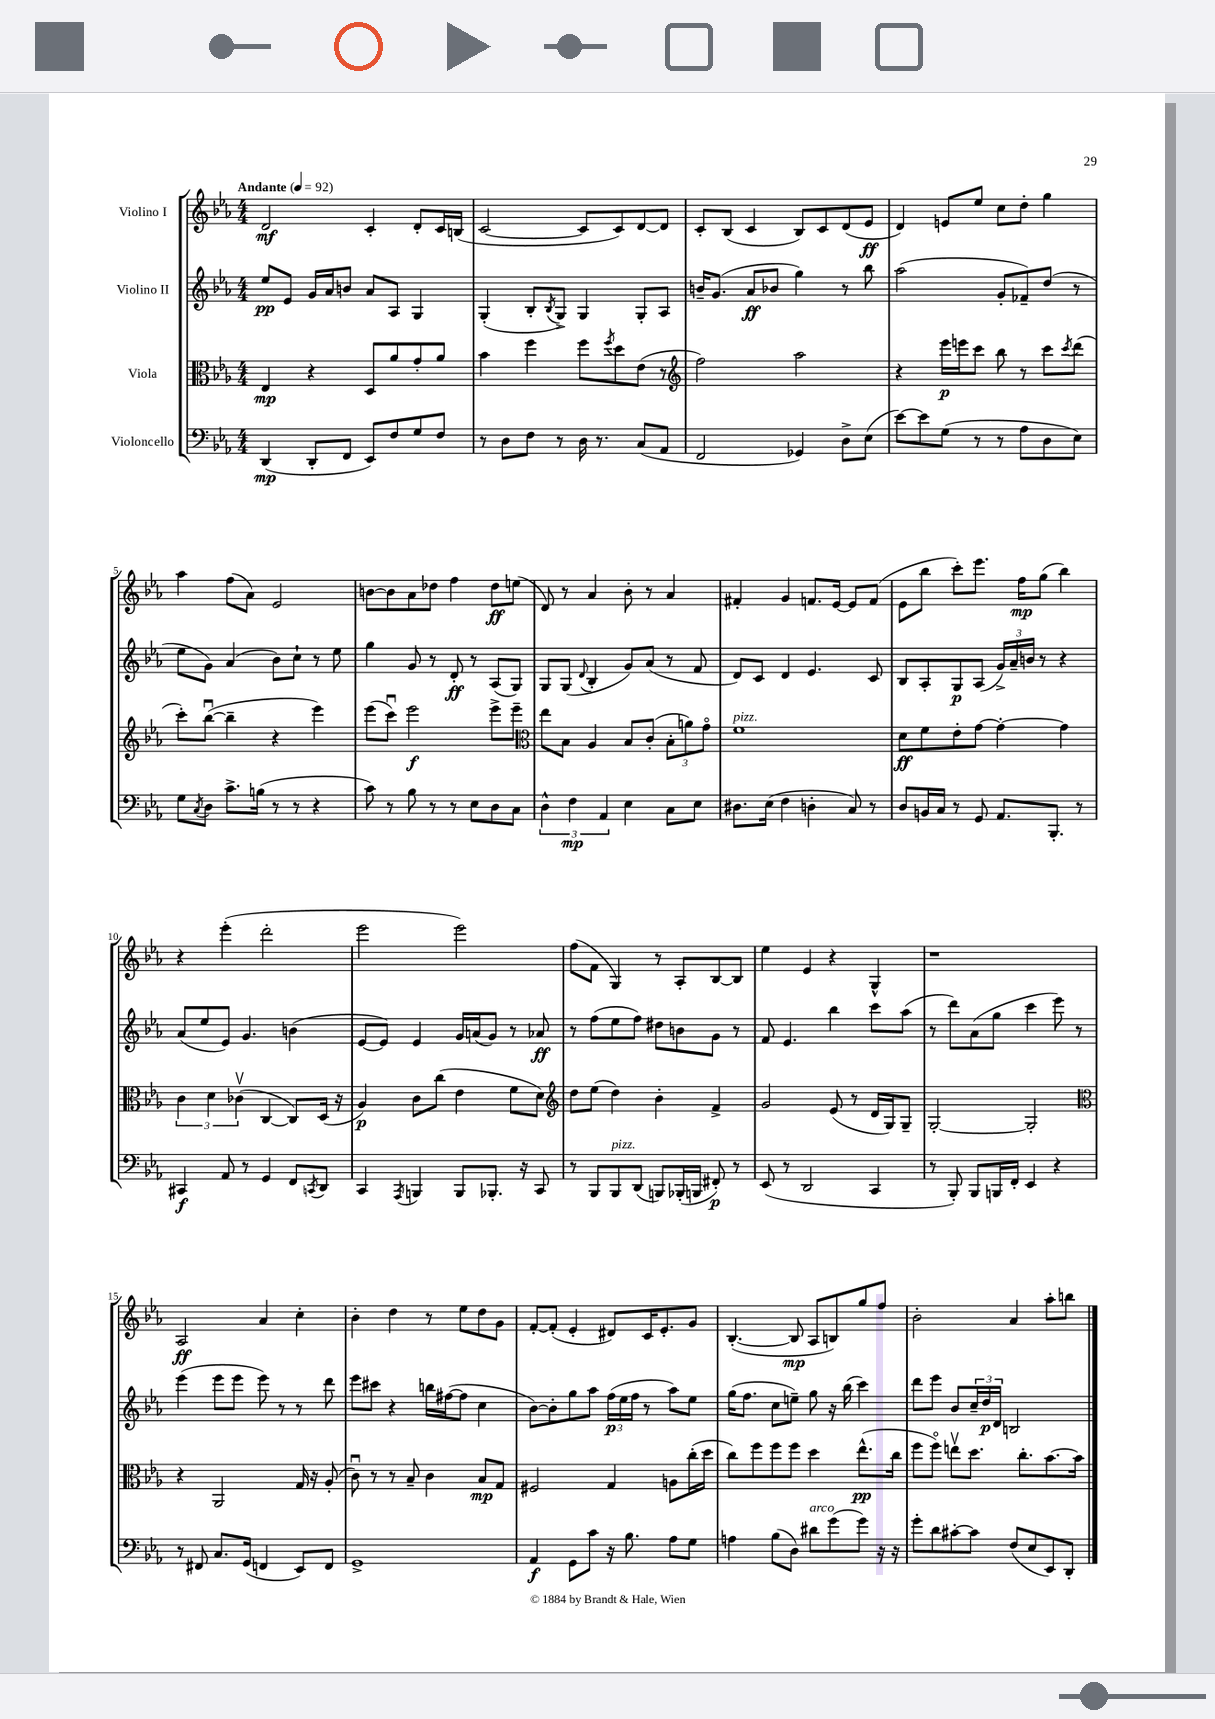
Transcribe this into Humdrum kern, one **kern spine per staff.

**kern	**kern	**kern	**kern
*staff4	*staff3	*staff2	*staff1
*clefF4	*clefC3	*clefG2	*clefG2
*k[b-e-a-]	*k[b-e-a-]	*k[b-e-a-]	*k[b-e-a-]
*M4/4	*M4/4	*M4/4	*M4/4
*MM92	*MM92	*MM92	*MM92
(4DD/	4E-/	8ee-/L	2d/
.	.	8e-/J	.
8DD'/L	4r	16g/LL	.
.	.	16a-/J	.
8FF/J	.	8b/J	.
8EE-/L)	8D/L	8a-/L	4c'/
8F/	8a-/	8A-/J	.
8G/	8g'/	4G/	8d'/L
8F/J	8a-/J	.	16c/L
.	.	.	(16B/JJ
=	=	=	=
8r	4b-\	(4G'/	[2c/
8D\L	.	.	.
8F\J	4ff\	8B-'/L	.
.	.	8qB-/	.
8r	.	8G^/J)	.
16D\	8ff\L	4G/	8c/]L
8.r	.	.	.
.	8qff/	.	.
.	8dd\	.	8c/)
(8C/L	(8e-\J	8G'/L	[8d/
8AA-/J	8r	8A-/J	8d/]J
=	=	=	=
*	*clefG2	*	*
2FF/	2ff\)	16b~/LK	8c'/L
.	.	(8.g/J	.
.	.	.	(8B-/J
.	.	8a-/L	4c/
.	.	8b-/J	.
4GG-/)	2aa-\	4gg\)	8B-/L)
.	.	.	8c/
8D^\L	.	8r	(8d/
(8E-\J	.	8bb-\	8e-/J
=	=	=	=
[8e-\L)	4r	(2aa-\	4d/)
8e-\]	.	.	.
(8G\J	16eee-\LL	.	8e/L
.	16eee\J	.	.
8r	8ccc\J	.	8ee-/J
8r	8bb-\	8g'/L	8cc\L
8A-\L	8r	8f-~/)	8dd'\J
8D\	8ccc\L	(8dd/J	4gg\
.	8qccc/	.	.
8E-\J)	(8ddd\J	8r	.
=	=	=	=
8G\L	8ccc'\L)	8ee-\L	4aa-\
8qC/	.	.	.
8D\J	([8bb-u\J	8g\J)	.
8.c^\L	4bb-~\]	(4a-/	(8ff\L
.	.	.	8a-\J)
(16B\Jk	.	.	.
8r	4r	8b-\L)	2e-/
8r	.	8cc`\J	.
4r	4eee-\)	8r	.
.	.	8ee-\	.
=	=	=	=
8c\)	(8eee-\L	4gg\	[8b\L
8r	8cccu\J)	.	8b\]
8B-\	2eee-\	8g/	8a-\
8r	.	8r	8dd-\J
8r	.	8d'/	4ff\
8E-\L	.	8r	.
8D\	8eee-^\L	(8A-/L	8dd-\L
8C\J	8eee-~\J	8G/J)	(8ee\J
=	=	=	=
*	*clefC3	*	*
6D^^\	8ee-\L	8G/L	8d/)
.	8B-\J	(8G/J	8r
6F\	.	.	.
.	.	8qqd/	.
.	4A-/	4B-'/	4a-/
6AA-/	.	.	.
4E-\	8B-/L	8g/L)	8b-'\
.	(8c'/J	(8a-/J	8r
8C\L	12B-'\L	8r	4a-/
.	12a\)	.	.
8E-\J	.	8f/	.
.	12go\J	.	.
=	=	=	=
8.D#\L	1f	8d/L)	4f#'/
.	.	8c/J	.
(16E-\Jk	.	.	.
4F\	.	4d/	4g/
4D'\	.	4.e-/	8.f/L
.	.	.	[16e-/Jk
8C/)	.	.	8e-/]L
8r	.	8c/	(8f/J
=	=	=	=
8D/L	8d\L	8B-/L	8e-\L
16BB/L	8f\	8A-'/	8bb-\J
16C/JJ	.	.	.
8r	8e-'\	8G/	8ccc'\L)
8GG/	[8g\J	(8A-/J	8.eee-\J
8.AA-/L	4g'\_	24g^/LL)	.
.	.	24a-~/	.
.	.	.	16ff\LK
.	.	24b/JJ	.
.	.	8r	(8gg\J
8.BBB-'/J	.	.	.
.	4g\]	4r	4bb-\)
8r	.	.	.
=	=	=	=
4CC#/	6c\	(8a-/L	4r
.	.	8ee-/	.
.	6d\	.	.
8AA-/	.	8e-/J)	(4eee-'\
.	(6c-v\	.	.
8r	.	4.g/	.
4GG/	[4C/	.	2ddd'\
8FF/L	8C/]L)	(4b\	.
8qCC/	.	.	.
8DD/J	(16D/Jk	.	.
.	16r	.	.
=	=	=	=
4CC/	4A-/)	[8e-/L	2eee-\
.	.	8e-/]J)	.
8qAAA-/	.	.	.
4BBB/	8c\L	4e-/	.
.	(8cc\J	.	.
8BBB/L	4e-\	16g/LL	2eee-\)
.	.	(16a/J	.
8.BBB-'/J	.	8g/J)	.
.	8f\L	8r	.
16r	.	.	.
8CC/	8d\J)	8a-/	.
=	=	=	=
*	*clefG2	*	*
8r	8dd\L	8r	(8ff\L
8BBB-/L	(8ee-\J	(8ff\L	8f\J
8BBB-/	4dd\)	8ee-\	4G/)
(8DD/J	.	8ff\J)	.
8BBB/L)	4b-'\	8dd#\L	8r
(16BBB-'/L	.	8b\	8A-'/L
16BBB/JJ	.	.	.
8FF#'/)	4f^/	8g\J	[8B-/
8r	.	8r	8B-/]J
=	=	=	=
(8EE-/	2g/	8f/	4ee-\
8r	.	4.e-/	.
2DD/	.	.	4e-/
.	(8e-/	4bb-\	4r
.	8r	.	.
4CC/	16d/LL	8ccc\L	4G^^/
.	16G/J)	.	.
.	8G~/J	(8aa-\J	.
=	=	=	=
8r	[2G'/	8r	1r
8BBB-'/)	.	8ddd\L)	.
8BBB-/L	.	(8a-\	.
16BBB/L	.	8gg\J	.
16FF'/JJ	.	.	.
4EE-/	2G'/]	4ccc\	.
4r	.	8eee-\)	.
.	.	8r	.
=	=	=	=
*	*clefC3	*	*
8r	4r	(4eee-\	2A-/
8FF#/	.	.	.
8.C/L	2AA-/	8eee-\L	.
.	.	8eee-\J	.
(16GG/Jk	.	.	.
4FF/	.	8eee-\)	4a-/
.	.	8r	.
8EE-/L)	16G/	8r	4cc'\
.	16r	.	.
8FF/J	(8A-'/	8ddd\	.
=	=	=	=
1GG^	8cu\)	8eee-\L	4b-'\
.	8r	8ccc#\J	.
.	8r	4r	4dd\
.	8B-~/	.	.
.	4c\	16bb\LL	8r
.	.	([16ff#\J	.
.	.	8ff#\]J	8ee-\L
.	8B-/L	4cc\	8dd\
.	8G/J	.	8g\J
=	=	=	=
4AA-/	2F#/	[8b-\L)	[8f'/L
.	.	8b-'\]	(8f'/]J
8GG\L	.	8gg\	4e-'/
8c\J	.	8aa-\J	.
16r	4G/	(24ff\LL	8d#/L)
.	.	24ee-\	.
8.B-\	.	.	.
.	.	24ff\JJ	.
.	.	8r	16c/K
.	.	.	8.e-'/
8A-\L	8A\L	8aa-\L)	.
8G\J	(16cc'\L	8ee-\J	8g/J
.	16dd\JJ	.	.
=	=	=	=
4A\	8cc\L)	(16gg\LK	([4.B-'/
.	.	8.ff\J	.
.	8ff\	.	.
(8B-\L	8ff\	8cc\L	.
8D\J)	8ff\J	8ee~\J)	8B-/]
8d#\L	4dd\	8gg\	8A-/L
(8g\	.	16r	8B/)
.	.	(16bb-\	.
8g\J)	(8.ee-^^\L	4ccc\)	8gg/
16r	.	.	8ff/J
16r	16cc\Jk	.	.
=	=	=	=
8g'\L	8ff\L	8ddd\L	2b-'\
8d\	8ffo\J)	8eee-\J	.
[8c#'\	8eev\L	8b-/L	.
8c#\]J	8.dd\J	24cc~/L	.
.	.	24dd/	.
.	.	24d/JJ	.
(8F/L	.	2B/	4a-/
.	8.cc'\L	.	.
8E-/	.	.	.
8EE-/)	[8.b-\	.	8aa-'\L
8DD'/J	.	.	8bb\J
.	16b-\]Jk	.	.
==	==	==	==
*-	*-	*-	*-
